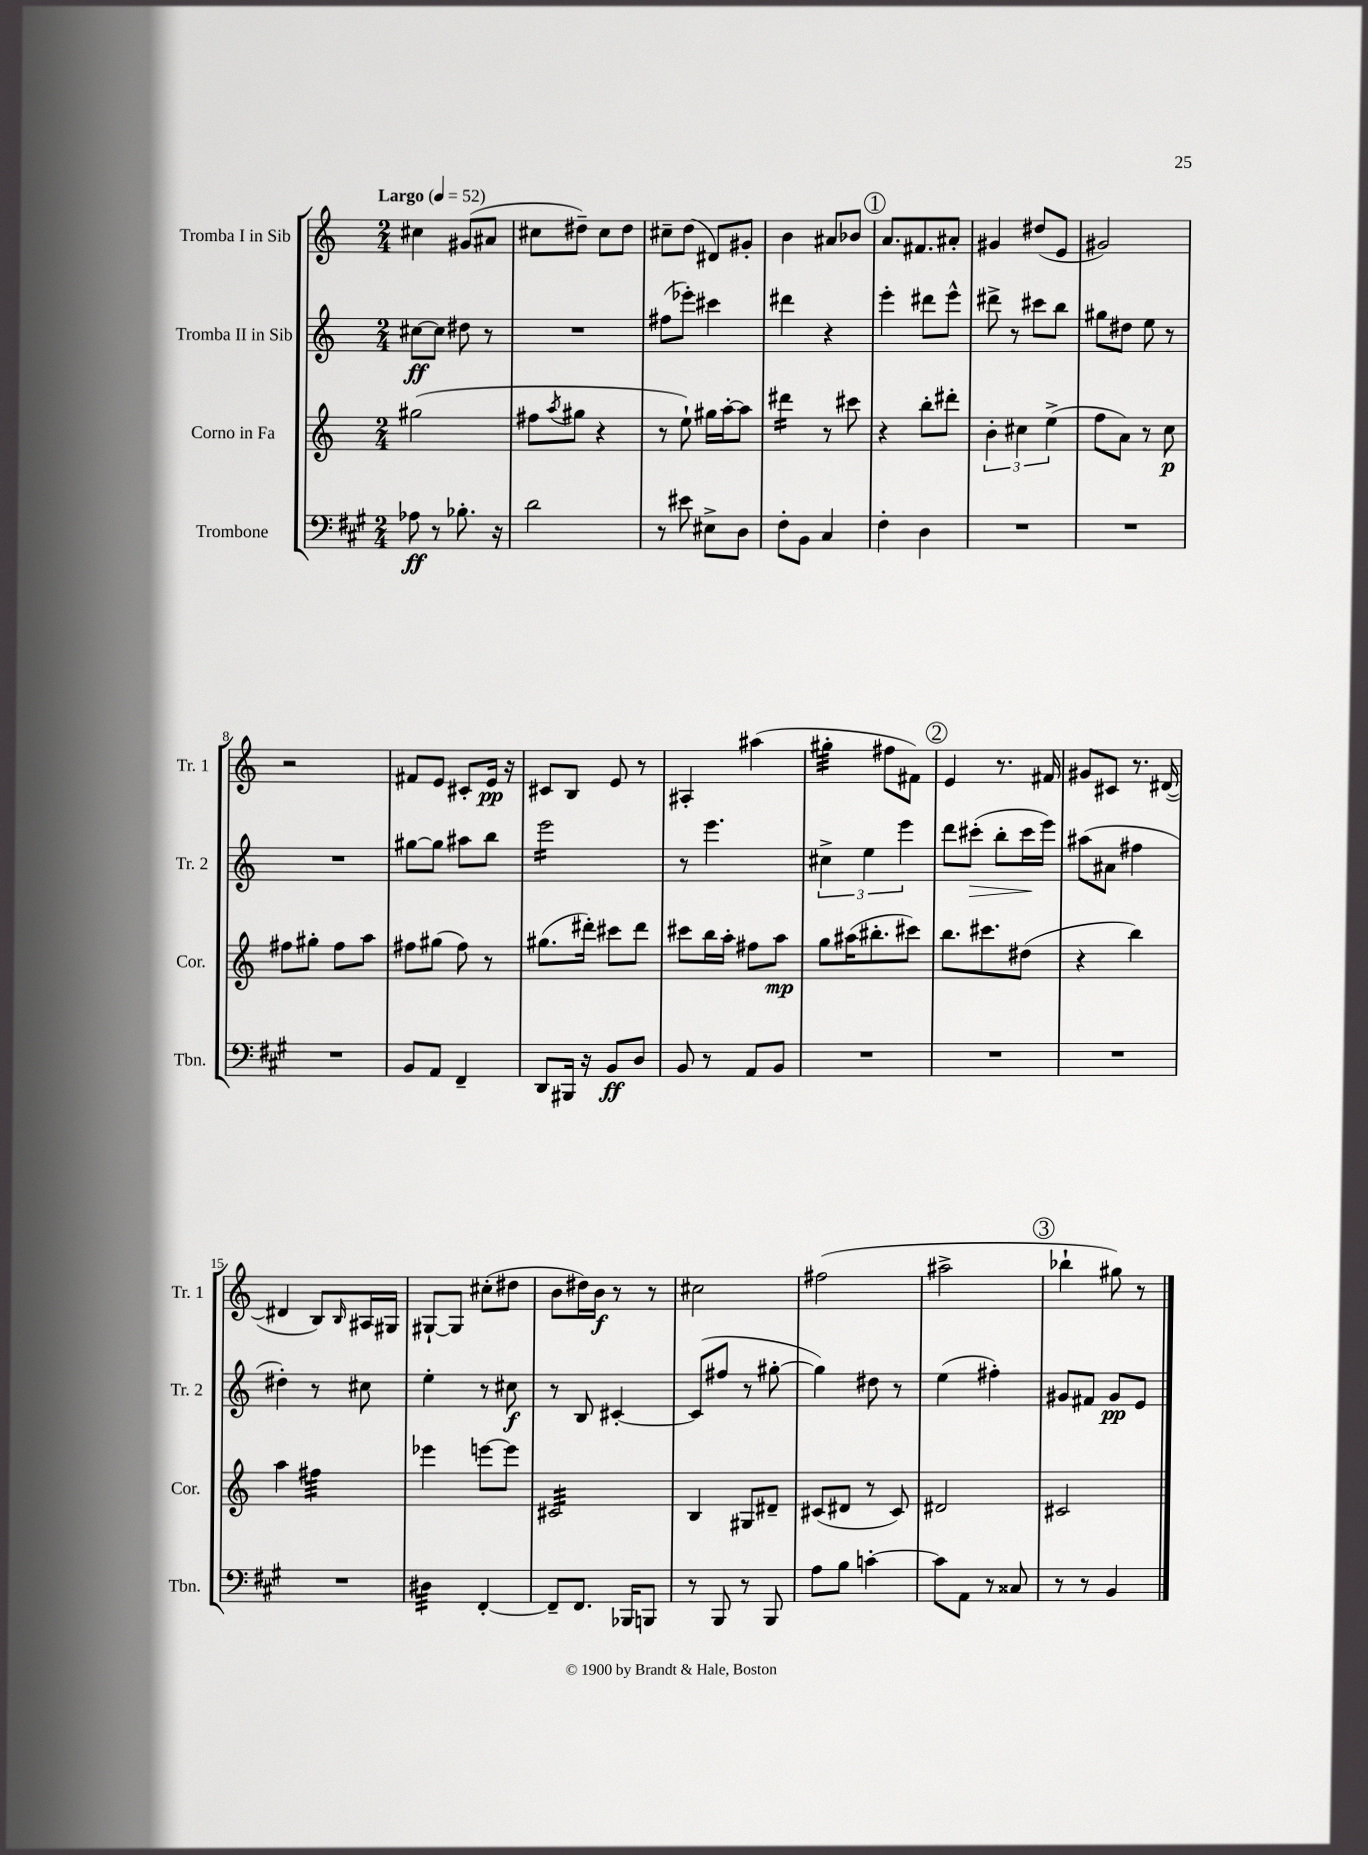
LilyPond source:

<<
\new StaffGroup <<
\new Staff = "s0" \with { instrumentName = "Tromba I in Sib" shortInstrumentName = "Tr. 1" } {
    \clef treble \key c \major \numericTimeSignature \time 2/4 \tempo "Largo" 4 = 52
    cis''4 gis'8( ais'8 |
    cis''8 dis''8--) cis''8 dis''8 |
    cis''8-- d''8( dis'8) gis'8-. |
    b'4 ais'8 bes'8 |
    \mark \markup { \circle "1" } a'8. fis'8. ais'8-. |
    gis'4 dis''8( e'8 |
    gis'2) |
    r2 |
    fis'8 e'8 cis'8-. e'16\pp r16 |
    cis'8 b8 e'8 r8 |
    ais4-. ais''4( |
    gis''4:32-. fis''8 fis'8) |
    \mark \markup { \circle "2" } e'4 r8. fis'16 |
    gis'8 cis'8 r8. dis'16~( |
    dis'4 b8) \grace { b16 } ais16 gis16 |
    gis8~-! gis8 cis''8-.( dis''8 |
    b'8 dis''16) b'16\f r8 r8 |
    cis''2 |
    fis''2( |
    ais''2-> |
    \mark \markup { \circle "3" } bes''4-! gis''8) r8 \bar "|." |
}
\new Staff = "s1" \with { instrumentName = "Tromba II in Sib" shortInstrumentName = "Tr. 2" } {
    \clef treble \key c \major \numericTimeSignature \time 2/4
    cis''8~\ff cis''8 dis''8 r8 |
    R2 |
    fis''8( ees'''8-.) cis'''4 |
    dis'''4 r4 |
    \mark \markup { \circle "1" } e'''4-. dis'''8 e'''8-^ |
    dis'''8-> r8 cis'''8 b''8 |
    gis''8 dis''8 e''8 r8 |
    R2 |
    gis''8~ gis''8 ais''8 b''8 |
    e'''2:16 |
    r8 e'''4. |
    \tuplet 3/2 { cis''4-> e''4 e'''4 } |
    \mark \markup { \circle "2" } d'''8 cis'''8-.\>( b''8-. cis'''16\! e'''16) |
    ais''8( ais'8 fis''4 |
    dis''4-.) r8 cis''8 |
    e''4-. r8 cis''8\f |
    r8 b8 cis'4~-. |
    cis'8( fis''8 r8 gis''8~-. |
    gis''4) dis''8 r8 |
    e''4( fis''4-.) |
    \mark \markup { \circle "3" } gis'8 fis'8 gis'8\pp e'8 \bar "|." |
}
\new Staff = "s2" \with { instrumentName = "Corno in Fa" shortInstrumentName = "Cor." } {
    \clef treble \key c \major \numericTimeSignature \time 2/4
    gis''2( |
    fis''8 \acciaccatura { a''8 } gis''8 r4 |
    r8 e''8-!) gis''16 a''16~-. a''8 |
    dis'''4:16 r8 cis'''8 |
    \mark \markup { \circle "1" } r4 b''8-. dis'''8-. |
    \tuplet 3/2 { b'4-. cis''4 e''4->( } |
    f''8 a'8) r8 c''8\p |
    fis''8 gis''8-. fis''8 a''8 |
    fis''8 gis''8( fis''8) r8 |
    gis''8.( dis'''16-.) cis'''8 dis'''8 |
    cis'''8 b''16 a''16-. fis''8 a''8\mp |
    g''8 ais''16( bis''8.-. cis'''8) |
    \mark \markup { \circle "2" } b''8. cis'''8. dis''8( |
    r4 b''4) |
    a''4 fis''4:32 |
    ees'''4 e'''8~ e'''8 |
    cis'2:32 |
    b4 gis8 dis'8-- |
    cis'8( dis'8 r8 cis'8) |
    dis'2 |
    \mark \markup { \circle "3" } cis'2 \bar "|." |
}
\new Staff = "s3" \with { instrumentName = "Trombone" shortInstrumentName = "Tbn." } {
    \clef bass \key a \major \numericTimeSignature \time 2/4
    aes8\ff r8 bes8.-. r16 |
    d'2 |
    r8 eis'8 eis8-> d8 |
    fis8-. b,8 cis4 |
    \mark \markup { \circle "1" } fis4-. d4 |
    R2 |
    R2 |
    R2 |
    b,8 a,8 fis,4-- |
    d,8 bis,,16 r16 b,8\ff d8 |
    b,8 r8 a,8 b,8 |
    R2 |
    \mark \markup { \circle "2" } R2 |
    R2 |
    R2 |
    dis4:32 fis,4~-. |
    fis,8-- fis,8. bes,,16 b,,8 |
    r8 b,,8 r8 b,,8 |
    a8 b8 c'4~-. |
    c'8 a,8 r8 cisis8 |
    \mark \markup { \circle "3" } r8 r8 b,4 \bar "|." |
}
>>
>>
